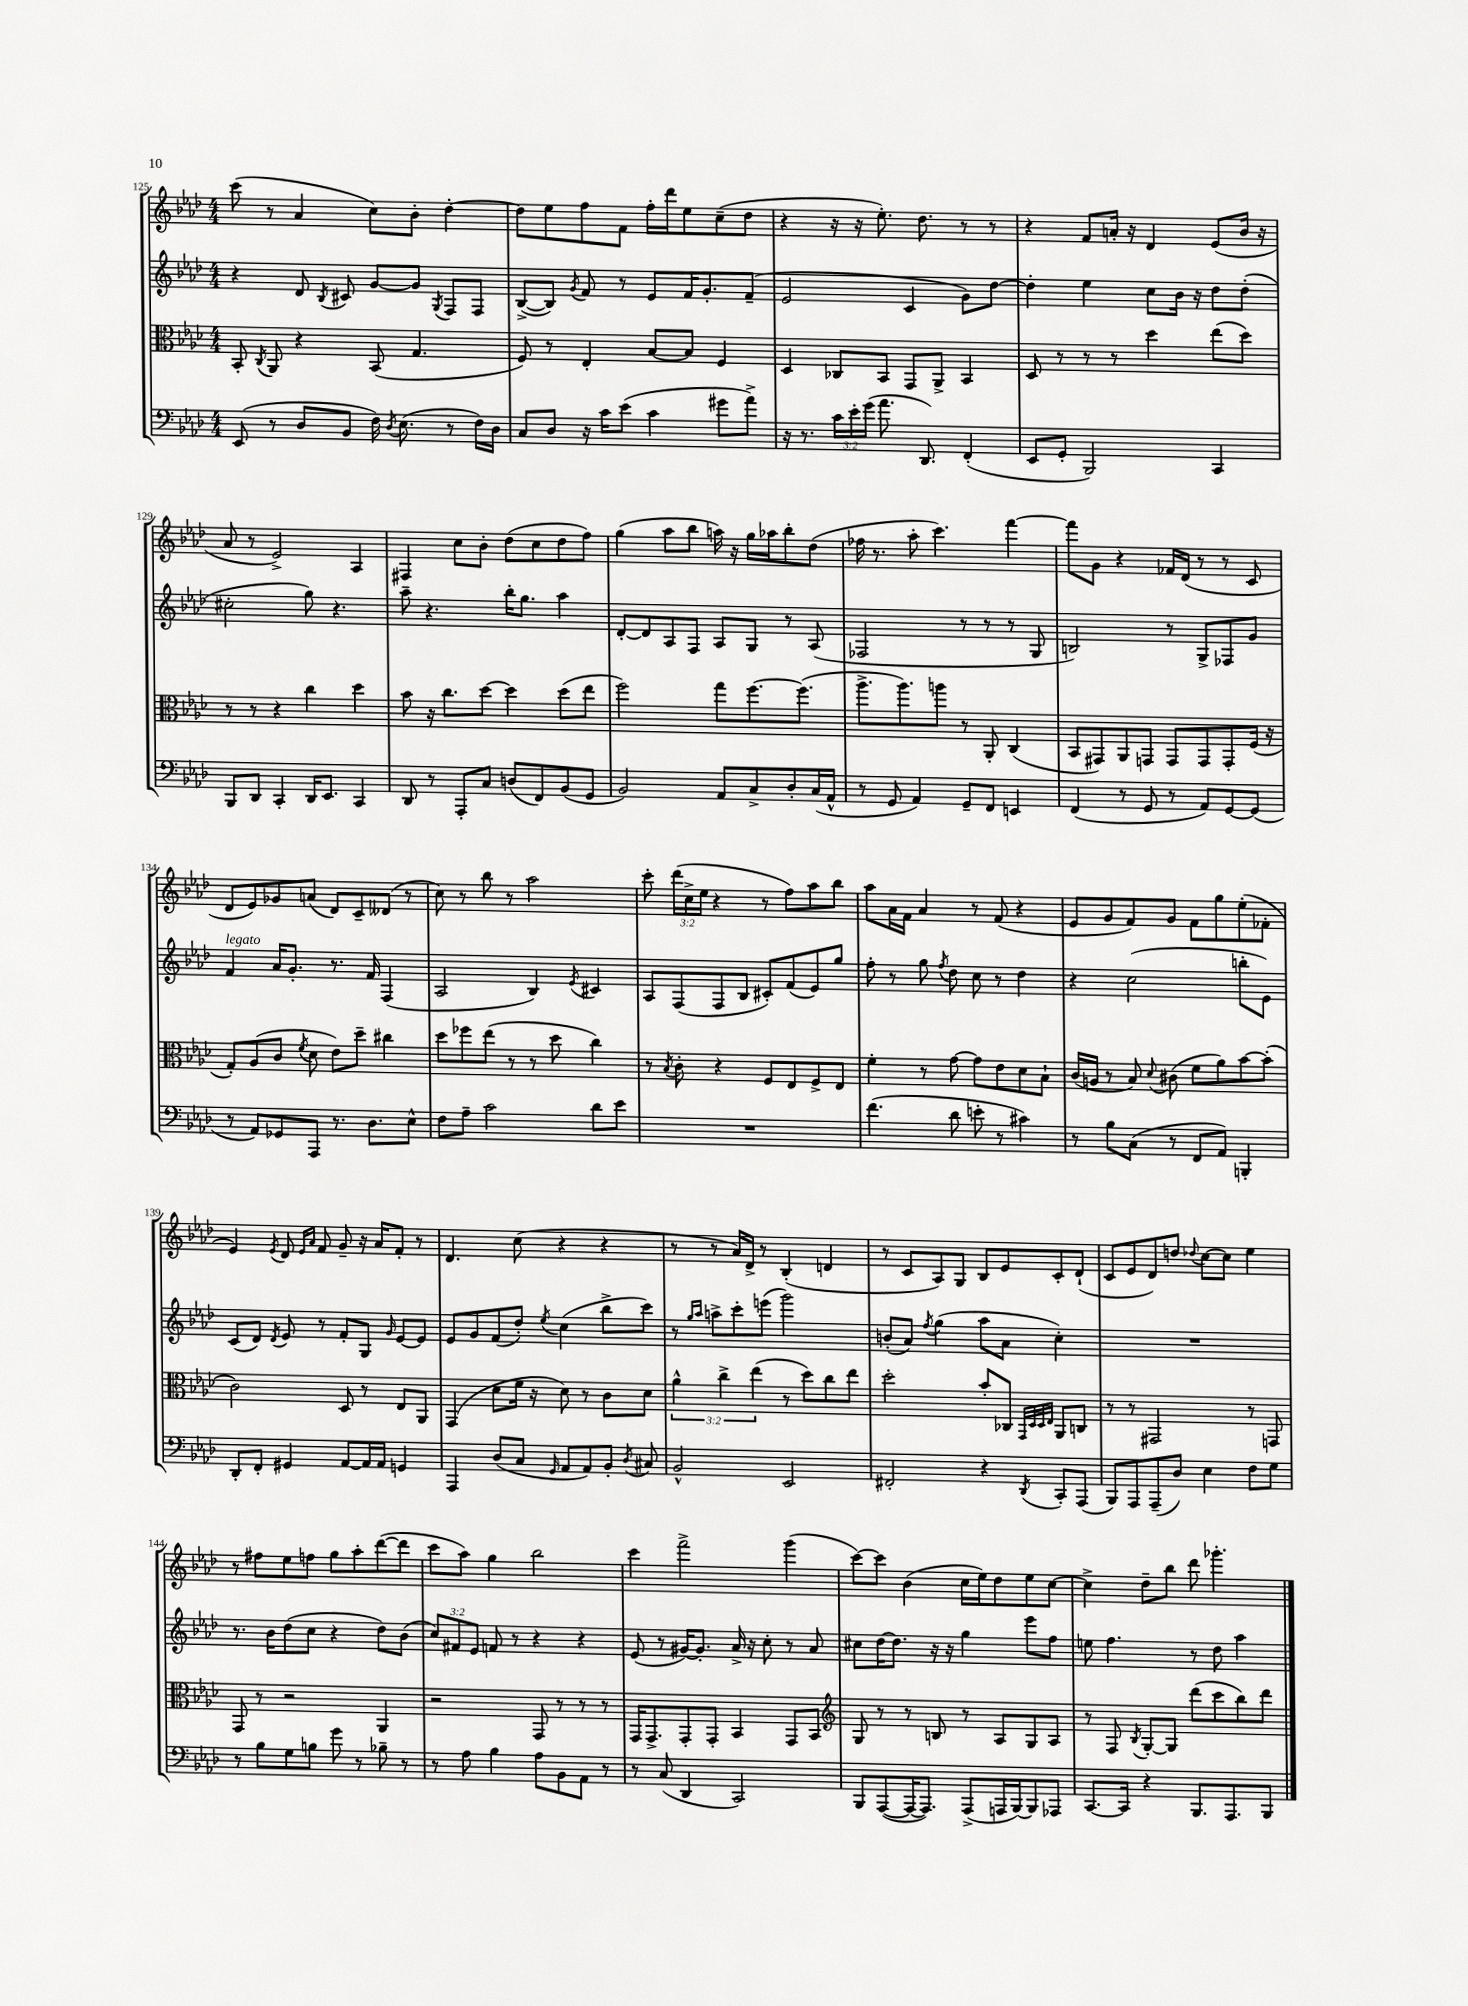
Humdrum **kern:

**kern	**kern	**kern	**kern
*staff4	*staff3	*staff2	*staff1
*clefF4	*clefC3	*clefG2	*clefG2
*k[b-e-a-d-]	*k[b-e-a-d-]	*k[b-e-a-d-]	*k[b-e-a-d-]
*M4/4	*M4/4	*M4/4	*M4/4
(8EE-	8BB-'	4r	(8ccc
.	8qC	.	.
8r	8AA-	.	8r
8D-	4r	8d-	4a-
.	.	8qB-	.
8BB-	.	8c#	.
16F)	(8BB-	[8g	8cc)
8qD-	.	.	.
(8.E-	.	.	.
.	4.G	8g]	8b-'
.	.	8qG	.
8r	.	8F	[4dd-'
16F)	.	8F	.
16D-	.	.	.
=	=	=	=
8C	8F)	([8B-^	8dd-]
8D-	8r	8B-])	8ee-
.	.	8qg	.
16r	4E-'	8f	8ff
16c	.	.	.
(8e-	.	8r	8f
4c	[8B-	8e-	16ff'
.	.	.	16ddd-
.	8B-]	16f	8ee-
.	.	8.g'	.
8g#	4F	.	(8cc~
8a-^)	.	(8f~	8dd-
=	=	=	=
16r	4D-	2e-	4r
8.r	.	.	.
24c	8C-	.	16r
24e-'	.	.	.
.	.	.	16r
(24g	.	.	.
8.a-	8BB-	.	8.ee-')
.	8GG	4c	.
8.DD-)	.	.	8.dd-
.	8AA-^	.	.
(4FF'	4BB-	8g)	8r
.	.	[8dd-	8r
=	=	=	=
8EE-	8D-	4dd-']	4r
8GG'	8r	.	.
2BBB-)	8r	4ee-	8f
.	8r	.	16a'
.	.	.	16r
.	4dd-	8cc	4d-
.	.	16b-	.
.	.	16r	.
4CC	(8ee-	8dd-	(8e-
.	8dd-)	(8dd-'	16b-
.	.	.	16r
=	=	=	=
8BBB-	8r	2cc#'	8a-
8DD-	8r	.	8r
4CC'	4r	.	2e-^)
16DD-	4cc	8gg)	.
8.EE-	.	.	.
.	.	4.r	.
4CC	4dd-	.	4A-
=	=	=	=
8DD-	8b-	8aa-~	4F#
8r	16r	4.r	.
.	8.cc	.	.
8AAA-'	.	.	8cc
8C	[8dd-	.	8b-'
(8D	4dd-]	16bb-'	(8dd-
.	.	8.gg	.
8FF)	.	.	8cc
(8BB-	(8dd-	4aa-	8dd-
8GG	8ee-	.	8ff)
=	=	=	=
2BB-)	2ff)	[8d-'	(4gg
.	.	8d-]	.
.	.	8A-	8aa-
.	.	8F	8bb-
8AA-	8gg	8A-	16aa)
.	.	.	16r
8C^	[8.ff	8G	16gg
.	.	.	16aa-
8D-'	.	8r	8bb-'
.	(8.ff]	.	.
(16C	.	(8A-	(8dd-
16AA-^^	.	.	.
=	=	=	=
8r	8.aa-^	2F-	16ff-
.	.	.	8.r
8GG	.	.	.
.	8.aa-)	.	.
4AA-)	.	.	8aa-'
.	8aa	.	4.ccc)
8GG~	8r	8r	.
8FF	8AA-'	8r	.
4EE	(4C	8r	[4fff
.	.	8G	.
=	=	=	=
(4FF	8BB-	2B)	8fff]
.	8GG#)	.	8g
8r	8AA-	.	4r
8GG	8GG	.	.
8r	8GG	8r	16f-
.	.	.	(16d-
8AA-)	8GG	8G^	8r
[8GG	8GG'	8F-	8r
(8GG]	(16F	8g	8c
.	16r	.	.
=	=	=	=
8r	8G')	4f	8d-
8AA-)	(8A-	.	8e-)
8GG-	8c	16a-	8g-
.	.	8.g'	.
.	8qf	.	.
8AAA-	8d-	.	(8a
8.r	8e-)	8.r	8d-)
.	8dd-~	.	8c~
8.D-	.	16f	.
.	4cc#	(4F	(8d--
8E-^^	.	.	8r
=	=	=	=
8F	8dd-	2A-	8cc)
8A-~	8ff-	.	8r
2c	(8ee-	.	8bb-
.	8r	.	8r
.	8r	4B-)	2aa-
.	8dd-	.	.
.	.	8qe-	.
8d-	4cc)	4c#	.
8e-	.	.	.
=	=	=	=
1r	8r	8A-	8ccc'
.	8qB-	.	.
.	8c'	(8F	(24ddd-
.	.	.	24cc^
.	.	.	24ee-
.	4r	8F	4r
.	.	8B-	.
.	8F	8c#')	8r
.	8E-	(8f	8ff)
.	8F^	8e-)	8aa-
.	8E-	8gg	8bb-
=	=	=	=
(4.f	4f'	8ff'	8aa-
.	.	8r	16a-
.	.	.	16f
.	8r	8gg	4a-
.	.	8qff	.
8d-	[8g	8dd-	.
8e'	8g]	8cc	8r
8r	8e-	8r	(8f
4c#)	8d-	4dd-	4r
.	8B-`	.	.
=	=	=	=
8r	(16c	4r	8e-
.	16A	.	.
8B-	8r	.	8g
(8C	8B-)	(2cc	8f)
.	8qqd-	.	.
8r	(8c#	.	8g
8FF	8f	.	8f
8AA-)	8a-)	.	8gg
4BBB'	[8b-	8bb'	(8ee-'
.	(8b-']	8e-)	8f-'
=	=	=	=
8DD-'	2c)	(8c	4e-)
8FF'	.	8d-)	.
.	.	8qd-	8qe-
4GG#	.	8e-	8d-
.	.	.	16qqe-
.	.	.	16qqa-
.	.	8r	8f
[8AA-	8D-	8f'	8g~
16AA-]	8r	8G	16r
16AA-	.	.	16a-
.	.	16qqg	.
4GG	8E-	[8e-	8f'
.	8AA-	8e-]	8r
=	=	=	=
4AAA-	(4GG	8e-	4.d-
.	.	8g	.
(8D-	8d-	(8f	.
8C	16f	8dd-')	(8cc
.	16r	.	.
16qqGG	.	8qee-	.
8AA-	8d-)	(4cc	4r
8AA-)	8r	.	.
8BB-'	8c	8bb-^	4r
8qD-	.	.	.
8C#	8d-	8ccc)	.
=	=	=	=
2BB-^^	6a-^^	8r	8r
.	.	16qqgg	.
.	.	16qqaa-	.
.	.	8aa^	8r
.	6cc^	.	.
.	.	8ccc'	16a-)
.	.	.	16d-^
.	(6ee-	.	.
.	.	(8eee	8r
2EE-	8r	2ggg)	(4B-'
.	8dd-)	.	.
.	8cc	.	4d
.	8ee-	.	.
=	=	=	=
2FF#'	2dd-'	(8b'	8r
.	.	8a-)	8c
.	.	8qff	.
.	.	(4gg	8A-)
.	.	.	8G
4r	8b-'	8aa-	8B-
.	8C-	8a-	8e-
.	32qqGG	.	.
.	32qqD-	.	.
.	32qqD-	.	.
8qDD-	32qqE-	.	.
8CC'	8AA-	4cc')	8c'
(8AAA-	8C	.	(8d-`
=	=	=	=
8BBB-)	8r	1r	8c
8AAA-	8r	.	8e-
(8AAA-~	2GG#	.	8d-)
8D-)	.	.	8dd
.	.	.	8qqdd-
4E-	.	.	[8cc
.	.	.	8cc]
8F	8r	.	4ee-
8G	8GG	.	.
=	=	=	=
8r	8GG	8.r	8r
8B-	8r	.	8ff#
.	.	16b-	.
8G	2r	(8dd-	8ee-
8B	.	8cc	8ff
8g	.	4r	8gg
8r	.	.	8aa-'
8B-~	4AA-	8dd-)	([8ddd-
8r	.	(8b-	8ddd-]
=	=	=	=
8r	2r	12cc)	8ccc
.	.	12f#	.
8A-	.	.	8aa-)
.	.	12e-	.
4B-	.	8f	4gg
.	.	8r	.
8A-	8GG	4r	2bb-
8BB-	8r	.	.
8AA-	8r	4r	.
8r	8r	.	.
=	=	=	=
8r	16GG	(8e-	4ccc
.	8.GG^	.	.
(8C	.	8r	.
4DD-	8GG'	[16g#)	2fff^
.	.	8.g#']	.
.	8GG'	.	.
2CC)	4BB-	16a-^	.
.	.	16r	.
.	.	8cc'	.
.	8GG	8r	(4ggg
.	8BB-	8a-	.
=	=	=	=
*	*clefG2	*	*
8BBB-	8G	8cc#	[8ccc)
([8AAA-	8r	[16dd-	8ccc]
.	.	8.dd-]	.
16AAA-_	8r	.	(4b-
8.AAA-])	.	.	.
.	8B	16r	.
.	.	16r	.
(8AAA-^	8r	4gg	16cc
.	.	.	16ee-)
16AAA	8A-	.	8dd-
[16BBB-)	.	.	.
8BBB-]	8G	8eee-	8ee-
8AAA-	8A-	8ff	[8cc
=	=	=	=
[8.CC	8r	8ee	4cc^]
.	8F	4.ff	.
16CC]	.	.	.
.	8qB-	.	.
4r	[8G'	.	8dd-~
.	8G]	.	8bb-
8.BBB-	(8ddd-	8r	8ddd-
.	8ccc	8dd-	4.ggg-'
8.AAA-	.	.	.
.	8bb-)	4aa-	.
8BBB-	8ddd-	.	.
==	==	==	==
*-	*-	*-	*-
